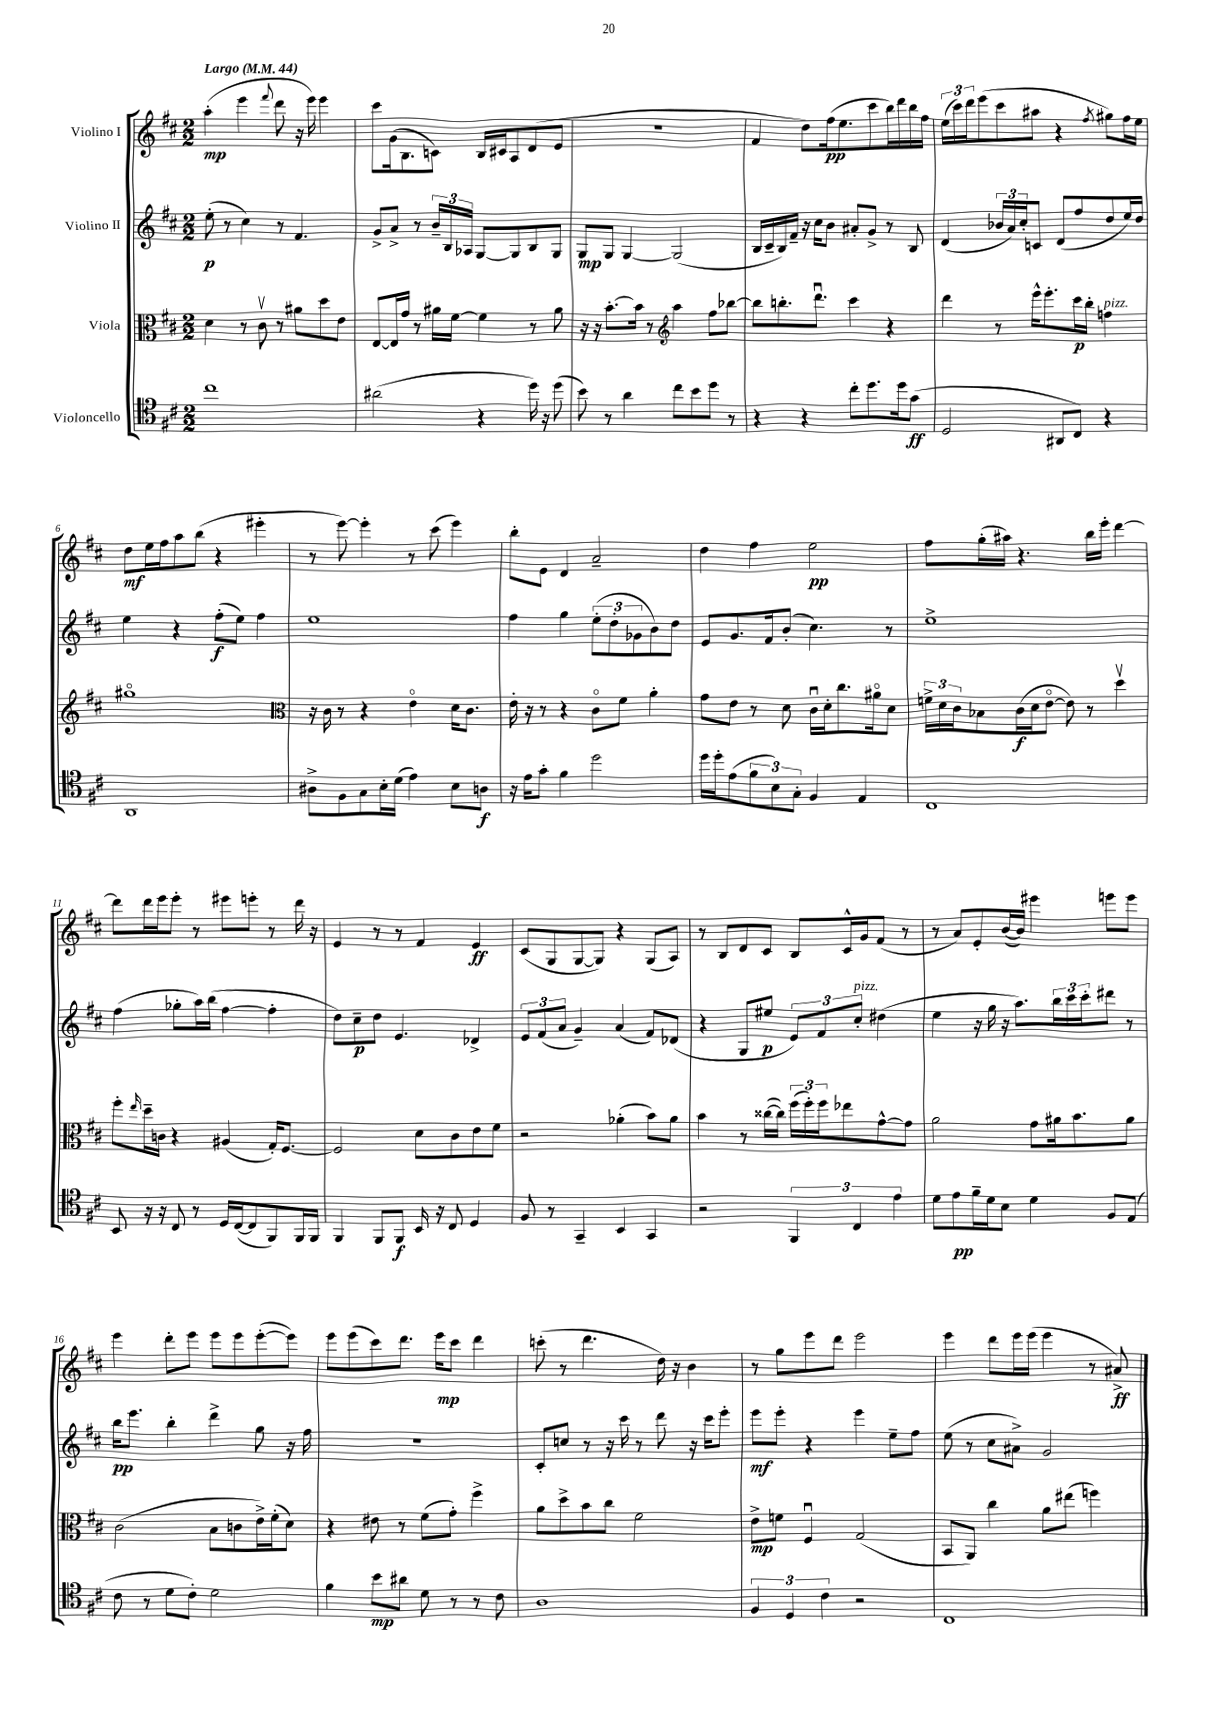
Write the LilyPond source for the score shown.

<<
\new StaffGroup <<
\new Staff = "s0" \with { instrumentName = "Violino I" } {
    \clef treble \key d \major \numericTimeSignature \time 2/2 \tempo "Largo" 4 = 44
    a''4-.\mp( e'''4 \appoggiatura { fis'''8 } d'''8 r16 e'''16) e'''4 |
    cis'''8 g'16( b8. c'8) b16 cis'16 a8 d'8( e'8 |
    R1 |
    fis'4 d''8) fis''16\pp( e''8. cis'''8 b''16) d'''16 b''16 fis''16 |
    \tuplet 3/2 { e''16( cis'''16) d'''16 } e'''8( cis'''8 ais''8 r4 \acciaccatura { fis''8 } gis''8) fis''16 e''16 |
    d''8\mf e''16 fis''16 a''8 b''8( r4 eis'''4-. |
    r8 e'''8~) e'''4-. r8 cis'''8( e'''4) |
    b''8-. e'8 d'4 a'2-- |
    d''4 fis''4 e''2\pp |
    fis''8 g''16-.( ais''16) r4. b''16 e'''16-. d'''4~ |
    d'''8 d'''16 e'''16 e'''8-. r8 eis'''8 e'''8-. r8 d'''16 r16 |
    e'4 r8 r8 fis'4 e'4\ff |
    cis'8( g8 g8~ g8) r4 g8( a8) |
    r8 b8 d'8 cis'8 b8 cis'16-^ g'16 fis'8( r8 |
    r8 a'8) e'8-. b'16~( b'16) eis'''4 e'''8 e'''8 |
    e'''4 d'''8-. e'''8 e'''8 e'''8 e'''8~-.( e'''8) |
    e'''8 e'''8( cis'''8) d'''8. e'''16\mp cis'''8 d'''4 |
    c'''8-.( r8 d'''4. d''16) r16 b'4 |
    r8 g''8 e'''8 d'''8 e'''2 |
    e'''4 d'''8 e'''16 e'''16( e'''4 r8 ais'8->\ff) \bar "|." |
}
\new Staff = "s1" \with { instrumentName = "Violino II" } {
    \clef treble \key d \major \numericTimeSignature \time 2/2
    e''8-.\p( r8 cis''4) r8 fis'4. |
    g'8-> a'8-> r8 \tuplet 3/2 { b'16-- b16 aes16 } g8~ g8 b8 g8 |
    g8\mp g8 g4~ g2( |
    b16 cis'16-- b16) fis'16-- r16 cis''16 b'8 ais'8-. g'8-> r8 b8 |
    d'4( \tuplet 3/2 { bes'16 a'16) cis''16-. } c'8 d'8( fis''8 d''8 e''16) d''16 |
    e''4 r4 fis''8-.\f( e''8) fis''4 |
    e''1 |
    fis''4 g''4 \tuplet 3/2 { e''8-.( d''8-. ges'8 } b'8) d''8 |
    e'8 g'8. fis'16 b'8-.( cis''4.) r8 |
    e''1-> |
    fis''4( ges''8-. a''16) b''16( fis''4~ fis''4-. |
    d''8) cis''8--\p d''8 e'4. des'4-> |
    \tuplet 3/2 { e'8 fis'8( a'8 } g'4--) a'4( fis'8) des'8( |
    r4 g8 eis''8\p \tuplet 3/2 { e'8) fis'8 cis''8-.^\markup { \italic "pizz." } } dis''4( |
    e''4 r16 g''16 r16 a''8.) \tuplet 3/2 { b''16 cis'''16 cis'''16-. } dis'''8 r8 |
    b''16\pp e'''8. b''4-. d'''4-> g''8 r16 fis''16 |
    R1 |
    cis'8-. c''8 r8 r16 cis'''16 r8 d'''8 r16 cis'''16 e'''8-. |
    e'''8\mf e'''8-. r4 e'''4 e''8-- fis''8 |
    e''8( r8 cis''8 ais'8->) g'2 \bar "|." |
}
\new Staff = "s2" \with { instrumentName = "Viola" } {
    \clef alto \key d \major \numericTimeSignature \time 2/2
    d'4 r8 cis'8\upbow r8 ais'8 d''8 e'8 |
    e8~ e16 g'16 r8 ais'16 fis'16~ fis'4 r8 ais'8 |
    r16 r16 b'8.~-. b'16 r8 \clef treble a''4 fis''8 bes''8~ |
    bes''8 b''8.-. d'''8.\downbow cis'''4 r4 |
    d'''4 r8 e'''16-^ e'''8.-. cis'''16\p b''16-. f''4^\markup { \italic "pizz." } |
    gis''1\flageolet |
    \clef alto r16 cis'16 r8 r4 e'4\flageolet d'16 cis'8. |
    e'16-. r16 r8 r4 cis'8\flageolet fis'8 a'4-. |
    g'8 e'8 r8 d'8 cis'16\downbow d'16-. cis''8. ais'16\flageolet d'8 |
    \tuplet 3/2 { f'16-> d'16 cis'16 } bes8 cis'16\f( d'16 e'8~\flageolet e'8) r8 d''4\upbow |
    fis''8-. \grace { e''16 } d''16-- c'16 r4 ais4( g16-.) fis8.~ |
    fis2 d'8 cis'8 e'8 fis'8 |
    r2 aes'4-.( b'8) aes'8 |
    b'4 r8 cisis''16~( cisis''16) \tuplet 3/2 { fis''16( fis''16-.) fis''16 } ees''8 g'8~-^ g'8 |
    a'2 g'8 ais'16 b'8. ais'8 |
    cis'2( b8 c'8 e'16->) fis'16-.( d'8) |
    r4 eis'8 r8 fis'8( g'8-.) fis''4-> |
    a'8 d''8-> b'8 cis''8 fis'2 |
    e'8->\mp f'8 fis4\downbow g2( |
    b,8 a,8) cis''4 a'8 eis''8( f''4) \bar "|." |
}
\new Staff = "s3" \with { instrumentName = "Violoncello" } {
    \clef tenor \key d \major \numericTimeSignature \time 2/2
    cis''1 |
    ais'2( r4 d''16) r16 d''8( |
    b'8) r8 a'4 cis''8 b'8 d''8 r8 |
    r4 r4 cis''8-. d''8. d''16 g'8\ff( |
    d2 ais,8 cis8) r4 |
    a,1 |
    ais8-> fis8 g8 b16-. d'16( e'4) b8 a8\f |
    r16 e'16 g'8-. fis'4 d''2 |
    d''16 d''16-. e'8( \tuplet 3/2 { fis'8 b8) g8-. } fis4 e4 |
    cis1 |
    b,8 r16 r16 cis8 r8 d16 cis16~( cis8 fis,8) fis,16 fis,16 |
    fis,4 fis,8 fis,8\f b,16 r16 cis8 d4 |
    fis8 r8 g,4-- b,4 g,4 |
    r2 \tuplet 3/2 { fis,4 cis4 e'4 } |
    d'8 e'8\pp fis'16-- d'16 b8 d'4 fis8 e8( |
    cis'8 r8 d'8 cis'8-.) d'2 |
    fis'4 b'8\mp ais'8 d'8 r8 r8 cis'8 |
    a1 |
    \tuplet 3/2 { fis4 d4 cis'4 } r2 |
    cis1 \bar "|." |
}
>>
>>
